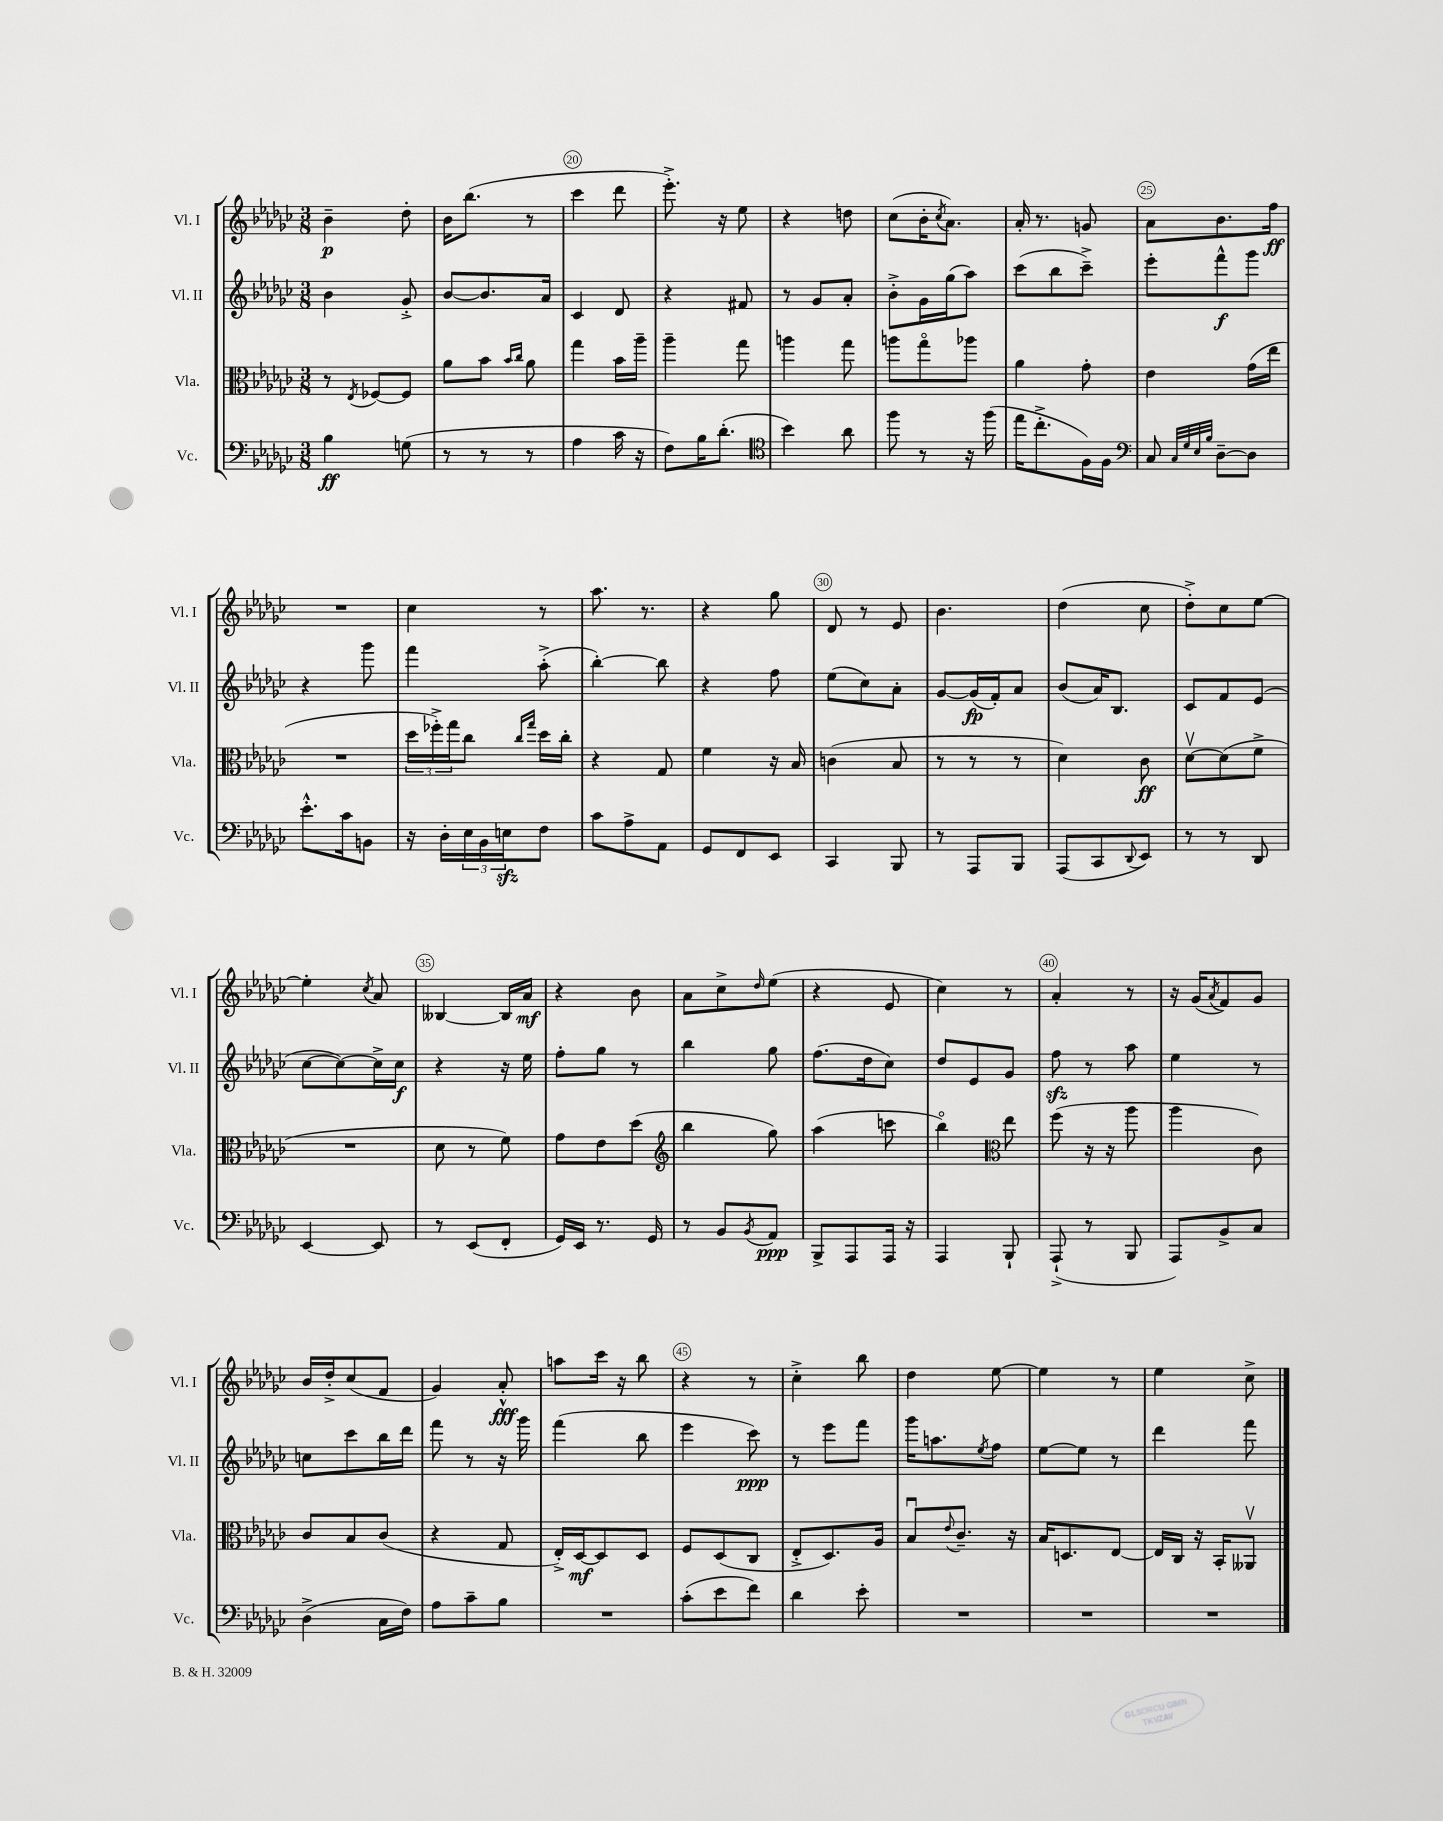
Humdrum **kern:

**kern	**kern	**kern	**kern
*staff4	*staff3	*staff2	*staff1
*clefF4	*clefC3	*clefG2	*clefG2
*k[b-e-a-d-g-c-]	*k[b-e-a-d-g-c-]	*k[b-e-a-d-g-c-]	*k[b-e-a-d-g-c-]
*M3/8	*M3/8	*M3/8	*M3/8
4B-	8r	4b-	4b-~
.	8qE-	.	.
.	[8F-	.	.
(8G	8F-]	8g-'^	8dd-'
=	=	=	=
8r	8a-	[8b-	16b-
.	.	.	(8.bb-
8r	8b-	8.b-]	.
.	16qqb-	.	.
.	16qqcc-	.	.
8r	8a-	.	8r
.	.	16a-	.
=	=	=	=
4A-	4gg-	4c-	4ccc-
16c-	16b-	8d-	8ddd-
16r	16aa-~	.	.
=	=	=	=
8F)	4aa-~	4r	8.eee-'^)
16B-	.	.	.
(8.d-'	.	.	16r
.	8gg-	8f#	8ee-
=	=	=	=
*clefC4	*	*	*
4b-)	4aa	8r	4r
.	.	8g-	.
8a-	8gg-	8a-'	8dd
=	=	=	=
8ff	8aa	8b-'^	(8cc-
8r	8gg-o	16g-	16b-'
.	.	.	8qcc-
.	.	(16gg-	8.a-)
16r	8aa-	8aa-)	.
(16ff	.	.	.
=	=	=	=
16ee-	4a-	(8ccc-	16a-'
8.cc-'^	.	.	8.r
.	.	8bb-	.
16F)	8g-'	8ccc-~^)	8g
16F	.	.	.
=	=	=	=
*clefF4	*	*	*
8C-	4e-	8eee-'	8a-
32qqC-	.	.	.
32qqG-	.	.	.
32qqE-	.	.	.
32qqB-	.	.	.
[8D-~	.	8fff^^	8.b-
8D-]	(16g-	8ggg-	.
.	16ee-	.	16ff
=	=	=	=
8.e-'^^	4.r	4r	4.r
16c-	.	.	.
8BB	.	8ggg-	.
=	=	=	=
16r	24dd-	4fff	4cc-
.	24ff-'^)	.	.
16D-'	.	.	.
.	24gg-	.	.
24E-	8cc-	.	.
24BB-	.	.	.
24E	.	.	.
.	16qqcc-	.	.
.	16qqgg-	.	.
8F	16dd-	(8aa-'^	8r
.	16cc-'	.	.
=	=	=	=
8c-	4r	[4bb-')	8.aa-
8A-^	.	.	.
.	.	.	8.r
8AA-	8G-	8bb-]	.
=	=	=	=
8GG-	4f	4r	4r
8FF	.	.	.
8EE-	16r	8ff	8gg-
.	16B-	.	.
=	=	=	=
4CC-	(4c	(8ee-	8d-
.	.	8cc-)	8r
8BBB-	8B-	8a-'	8e-
=	=	=	=
8r	8r	[8g-	4.b-
8AAA-	8r	(16g-]	.
.	.	16f')	.
8BBB-	8r	8a-	.
=	=	=	=
(8AAA-	4d-)	(8b-	(4dd-
8CC-	.	16a-)	.
.	.	8.B-	.
8qqDD-	.	.	.
8EE-)	8c-	.	8cc-
=	=	=	=
8r	[8d-v	8c-	8dd-'^)
8r	(8d-]	8f	8cc-
8DD-	8f^	(8e-	[8ee-
=	=	=	=
[4EE-	4.r	[8cc-	4ee-']
.	.	8cc-_)	.
.	.	.	8qcc-
8EE-]	.	16cc-^]	8a-
.	.	16cc-	.
=	=	=	=
8r	8d-	4r	[4B--
(8EE-	8r	.	.
8FF'	8f)	16r	16B--]
.	.	16ee-	16a-
=	=	=	=
16GG-)	8g-	8ff'	4r
16EE-	.	.	.
8.r	8e-	8gg-	.
.	(8dd-	8r	8b-
16GG-	.	.	.
=	=	=	=
*	*clefG2	*	*
8r	4bb-	4bb-	8a-
8BB-	.	.	8cc-^
8qBB-	.	.	16qqdd-
8AA-	8gg-)	8gg-	(8ee-
=	=	=	=
8BBB-^	(4aa-	(8.ff	4r
8AAA-	.	.	.
.	.	16dd-	.
16AAA-	8ccc	8cc-)	8e-
16r	.	.	.
=	=	=	=
4AAA-	4bb-o)	8dd-	4cc-)
.	.	8e-	.
*	*clefC3	*	*
8BBB-`	8ee-	8g-	8r
=	=	=	=
(8AAA-`^	(8ff	8ff	4a-'
8r	16r	8r	.
.	16r	.	.
8BBB-	8aa-	8aa-	8r
=	=	=	=
8AAA-)	4aa-	4ee-	16r
.	.	.	(16g-
.	.	.	8qa-
8BB-^	.	.	8f)
8C-	8c-)	8r	8g-
=	=	=	=
(4D-^	8c-	8cc	16b-
.	.	.	16dd-'^
.	8B-	8ccc-	(8cc-
16C-	(8c-	16bb-	8f
16F)	.	16ddd-	.
=	=	=	=
8A-	4r	8fff	4g-)
8c-~	.	8r	.
8B-	8G-	16r	8a-'^^
.	.	16ggg-	.
=	=	=	=
4.r	16E-'^)	(4fff	8aa
.	[16D-	.	.
.	8D-]	.	16ccc-
.	.	.	16r
.	8D-	8bb-	8bb-
=	=	=	=
(8c-'	8F	4eee-	4r
8e-	(8D-	.	.
8f)	8C-	8ccc-)	8r
=	=	=	=
4d-	8E-'^	8r	4cc-'^
.	8.D-)	8eee-	.
8e-'	.	8fff	8bb-
.	16A-	.	.
=	=	=	=
4.r	8B-u	16ggg-	4dd-
.	.	8.aa	.
.	8qqe-	.	.
.	8.c-~	.	.
.	.	8qee-	.
.	.	8ff	[8ee-
.	16r	.	.
=	=	=	=
4.r	16B-	[8ee-	4ee-]
.	8.D	.	.
.	.	8ee-]	.
.	[8E-	8r	8r
=	=	=	=
4.r	16E-]	4ddd-	4ee-
.	16C-	.	.
.	16r	.	.
.	16BB-'	.	.
.	8AA--v	8fff	8cc-^
==	==	==	==
*-	*-	*-	*-
